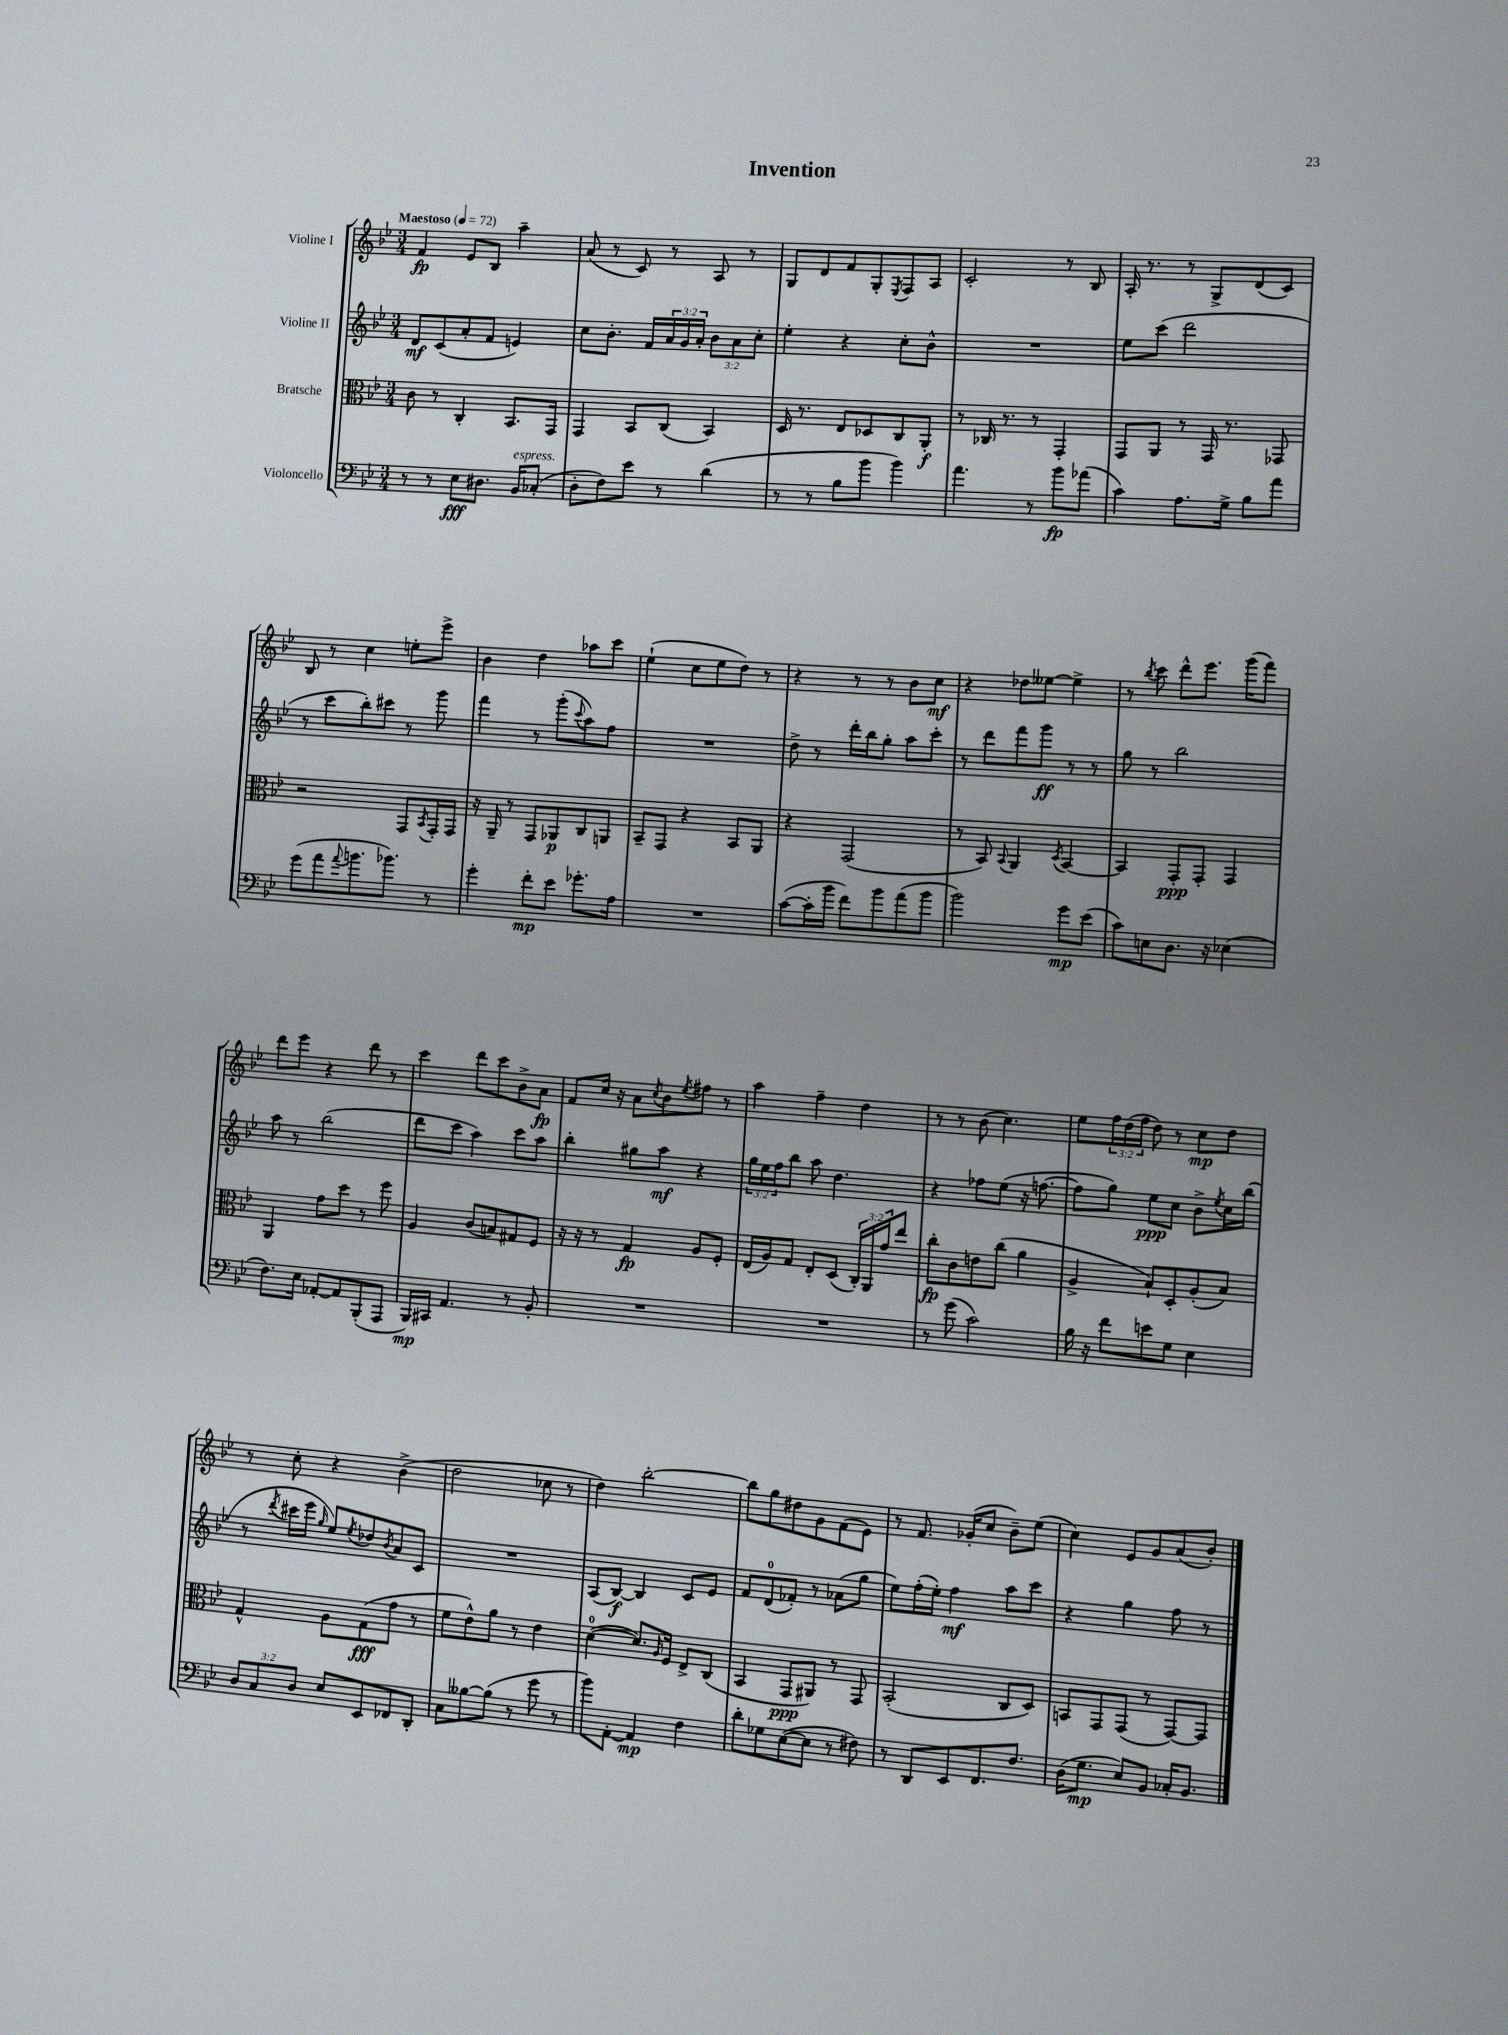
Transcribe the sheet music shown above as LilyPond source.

\header { title = "Invention" }
<<
\new StaffGroup <<
\new Staff = "s0" \with { instrumentName = "Violine I" } {
    \clef treble \key bes \major \numericTimeSignature \time 3/4 \override Staff.TupletNumber.text = #tuplet-number::calc-fraction-text \tempo "Maestoso" 4 = 72
    f'4\fp ees'8 bes8 a''4-- |
    a'8( r8 c'8) r8 a8 r8 |
    g8 d'8 f'8 g8-. \acciaccatura { ees8 } f8 a8 |
    c'2-. r8 bes8 |
    a16-. r8. r8 g8-> d'8( c'8) |
    bes8 r8 c''4 e''8-. ees'''8-> |
    bes'4 d''4 aes''8 c'''8 |
    ees''4-!( c''8 ees''8 d''8) r8 |
    r4 r8 r8 bes'8 c''8\mf |
    r4 des''8 eeses''8~ eeses''4-> |
    r8 \acciaccatura { bes''8 } c'''8 d'''8-^ ees'''8. g'''16( f'''8) |
    d'''8 ees'''8 r4 d'''8 r8 |
    c'''4 d'''8 c'''8 bes'8-> a'8\fp |
    f'8 c''16 r16 a'8 \acciaccatura { c''8 } bes'8 \acciaccatura { ees''8 } fis''8 r8 |
    a''4 f''4-- d''4 |
    r8 r8 bes'8( c''4.) |
    ees''8 \tuplet 3/2 { f''16 d''16( f''16 } d''8) r8 c''8\mp d''8 |
    r8 c''8-. r4 bes'4->( |
    d''2 ces''8 r8 |
    d''4) bes''2~-. |
    bes''8 g''8 dis''8 g'8 f'8( ees'8) |
    r8 f'8. ges'16-.( c''8 bes'8--) ees''8( |
    c''4) ees'8 g'8 a'8( bes'8-.) \bar "|." |
}
\new Staff = "s1" \with { instrumentName = "Violine II" } {
    \clef treble \key bes \major \numericTimeSignature \time 3/4 \override Staff.TupletNumber.text = #tuplet-number::calc-fraction-text
    d'8\mf c'8( a'8-. f'8 e'4) |
    c''8 bes'8.-. f'16 \tuplet 3/2 { a'16 g'16 a'16-. } \tuplet 3/2 { bes'8 a'8 c''8-. } |
    ees''4-. r4 c''8-. bes'8-^ |
    R2. |
    ees''8 c'''8( d'''2 |
    r8 c'''8 bes''8-.) cis'''8 r8 g'''8 |
    f'''4 r8 g'''8-.( \appoggiatura { c'''8 } a''8) f''8 |
    R2. |
    d''8-> r8 d'''16-. bes''16 g''8-. a''8 c'''8-. |
    r8 d'''8 f'''8 g'''8\ff r8 r8 |
    g''8 r8 bes''2 |
    a''8 r8 bes''2( |
    d'''8 c'''8 a''4) c'''8 a''8 |
    bes''4-. gis''8 a''8\mf r4 |
    \tuplet 3/2 { g''16 ees''16 f''16 } bes''8 a''8 d''4. |
    r4 fes''8 ees''8( r16 f''8.~ |
    f''8 g''8) ees''8\ppp c''8 bes'8-> \acciaccatura { ees''8 } c''16 bes''16( |
    r8 \acciaccatura { d'''8 } cis'''16 ees'''16 \grace { g''16 } ees''8) \acciaccatura { ees''8 } des''8 \acciaccatura { bes'8 } a'8 c'8 |
    R2. |
    a8( bes8~\f) bes4 c'8 ees'8 |
    f'8 d'8-0( fes'8-.) r8 aes'8( g''8 |
    ees''8) f''16-.( ees''16-.) f''4\mf a''8 c'''8 |
    r4 g''4 f''8 r8 \bar "|." |
}
\new Staff = "s2" \with { instrumentName = "Bratsche" } {
    \clef alto \key bes \major \numericTimeSignature \time 3/4 \override Staff.TupletNumber.text = #tuplet-number::calc-fraction-text
    c'8 r8 c4-. bes,8. g,16 |
    g,4 bes,8 c8( bes,4) |
    d16 r8. ees8 des8 c8 a,8-.\f |
    r8 ces16 r8. r8 g,4-. |
    g,8 a,8 r8 g,16 r8. ges,8 |
    r2 g,8 \acciaccatura { bes,8 } g,16-. g,16 |
    r16 a,16-- r8 g,8 aes,8\p c8 a,8 |
    bes,8-- g,8 r4 bes,8 a,8 |
    r4 g,2( |
    r8 bes,8) \appoggiatura { bes,8 } a,4 \acciaccatura { d8 } bes,4~ |
    bes,4 g,8-.\ppp g,8-. g,4 |
    a,4 g'8 d''8 r8 f''8 |
    a4 c'8( b8) gis8 f8 |
    r16 r16 r8 g4\fp a8 f8-. |
    ees16( a16) g8 ees8-. d8( \tuplet 3/2 { c16-.) a,16 g'16 } ees''8 |
    c''8-.\fp c'8 e'8 c''8( a'4 |
    a4-> bes8-!) d8-. a8-.( bes8) |
    g4-^ a8 g8\fff( g'8 r8 |
    f'8 ees'8-^) a'8 r8 ees'4 |
    d'4-0~( d'8.) \grace { a16 } f16 ees8-> c8( |
    bes,4 g,8\ppp ais,8) r8 g,8 |
    bes,2-.( c8 d8) |
    b,8 g,8 g,8( r8 g,8~) g,8 \bar "|." |
}
\new Staff = "s3" \with { instrumentName = "Violoncello" } {
    \clef bass \key bes \major \numericTimeSignature \time 3/4 \override Staff.TupletNumber.text = #tuplet-number::calc-fraction-text
    r8 r8 ees8\fff dis8. bes,16^\markup { \italic "espress." } ces8-.( |
    d8-. f8) ees'8 r8 d'4( |
    r8 r8 bes8 bes'8 bes'4) |
    a'4. r8 bes'8\fp aes'8( |
    c'4) a8. g16-> bes8 a'8 |
    g'8( a'8 \appoggiatura { a'8 } b'8. bes'8.) r8 |
    g'4-. f'8-.\mp ees'8 ges'8.-. a16 |
    R2. |
    c'8~( c'16-. bes'16 f'8) bes'8 a'8( bes'8 |
    bes'2) g'8\mp ees'8( |
    c'8) e8 d8. r16 ees4( |
    f8.) ees16 aes,8~-. aes,8 bes,,8-.( a,,8 |
    bes,,16\mp) cis,16 a,4. r8 bes,8-. |
    R2. |
    R2. |
    r8 g'8( c'2) |
    bes16 r16 f'8 e'8 g8 ees4 |
    \tuplet 3/2 { d8 c8 d8 } ees8 ees,8 fes,8 d,8-. |
    c8 beses8~ beses8( r8 g'8 r8 |
    bes'8) a,8~-. a,4\mp f4 |
    d'8-. ges8 ees8~( ees8 r8 fis8) |
    r8 d,8 ees,8 f,8. f8. |
    d16( g8.\mp ees8) bes,8 ces16-. bes,8. \bar "|." |
}
>>
>>
\layout { \context { \Score \remove "Bar_number_engraver" } }
